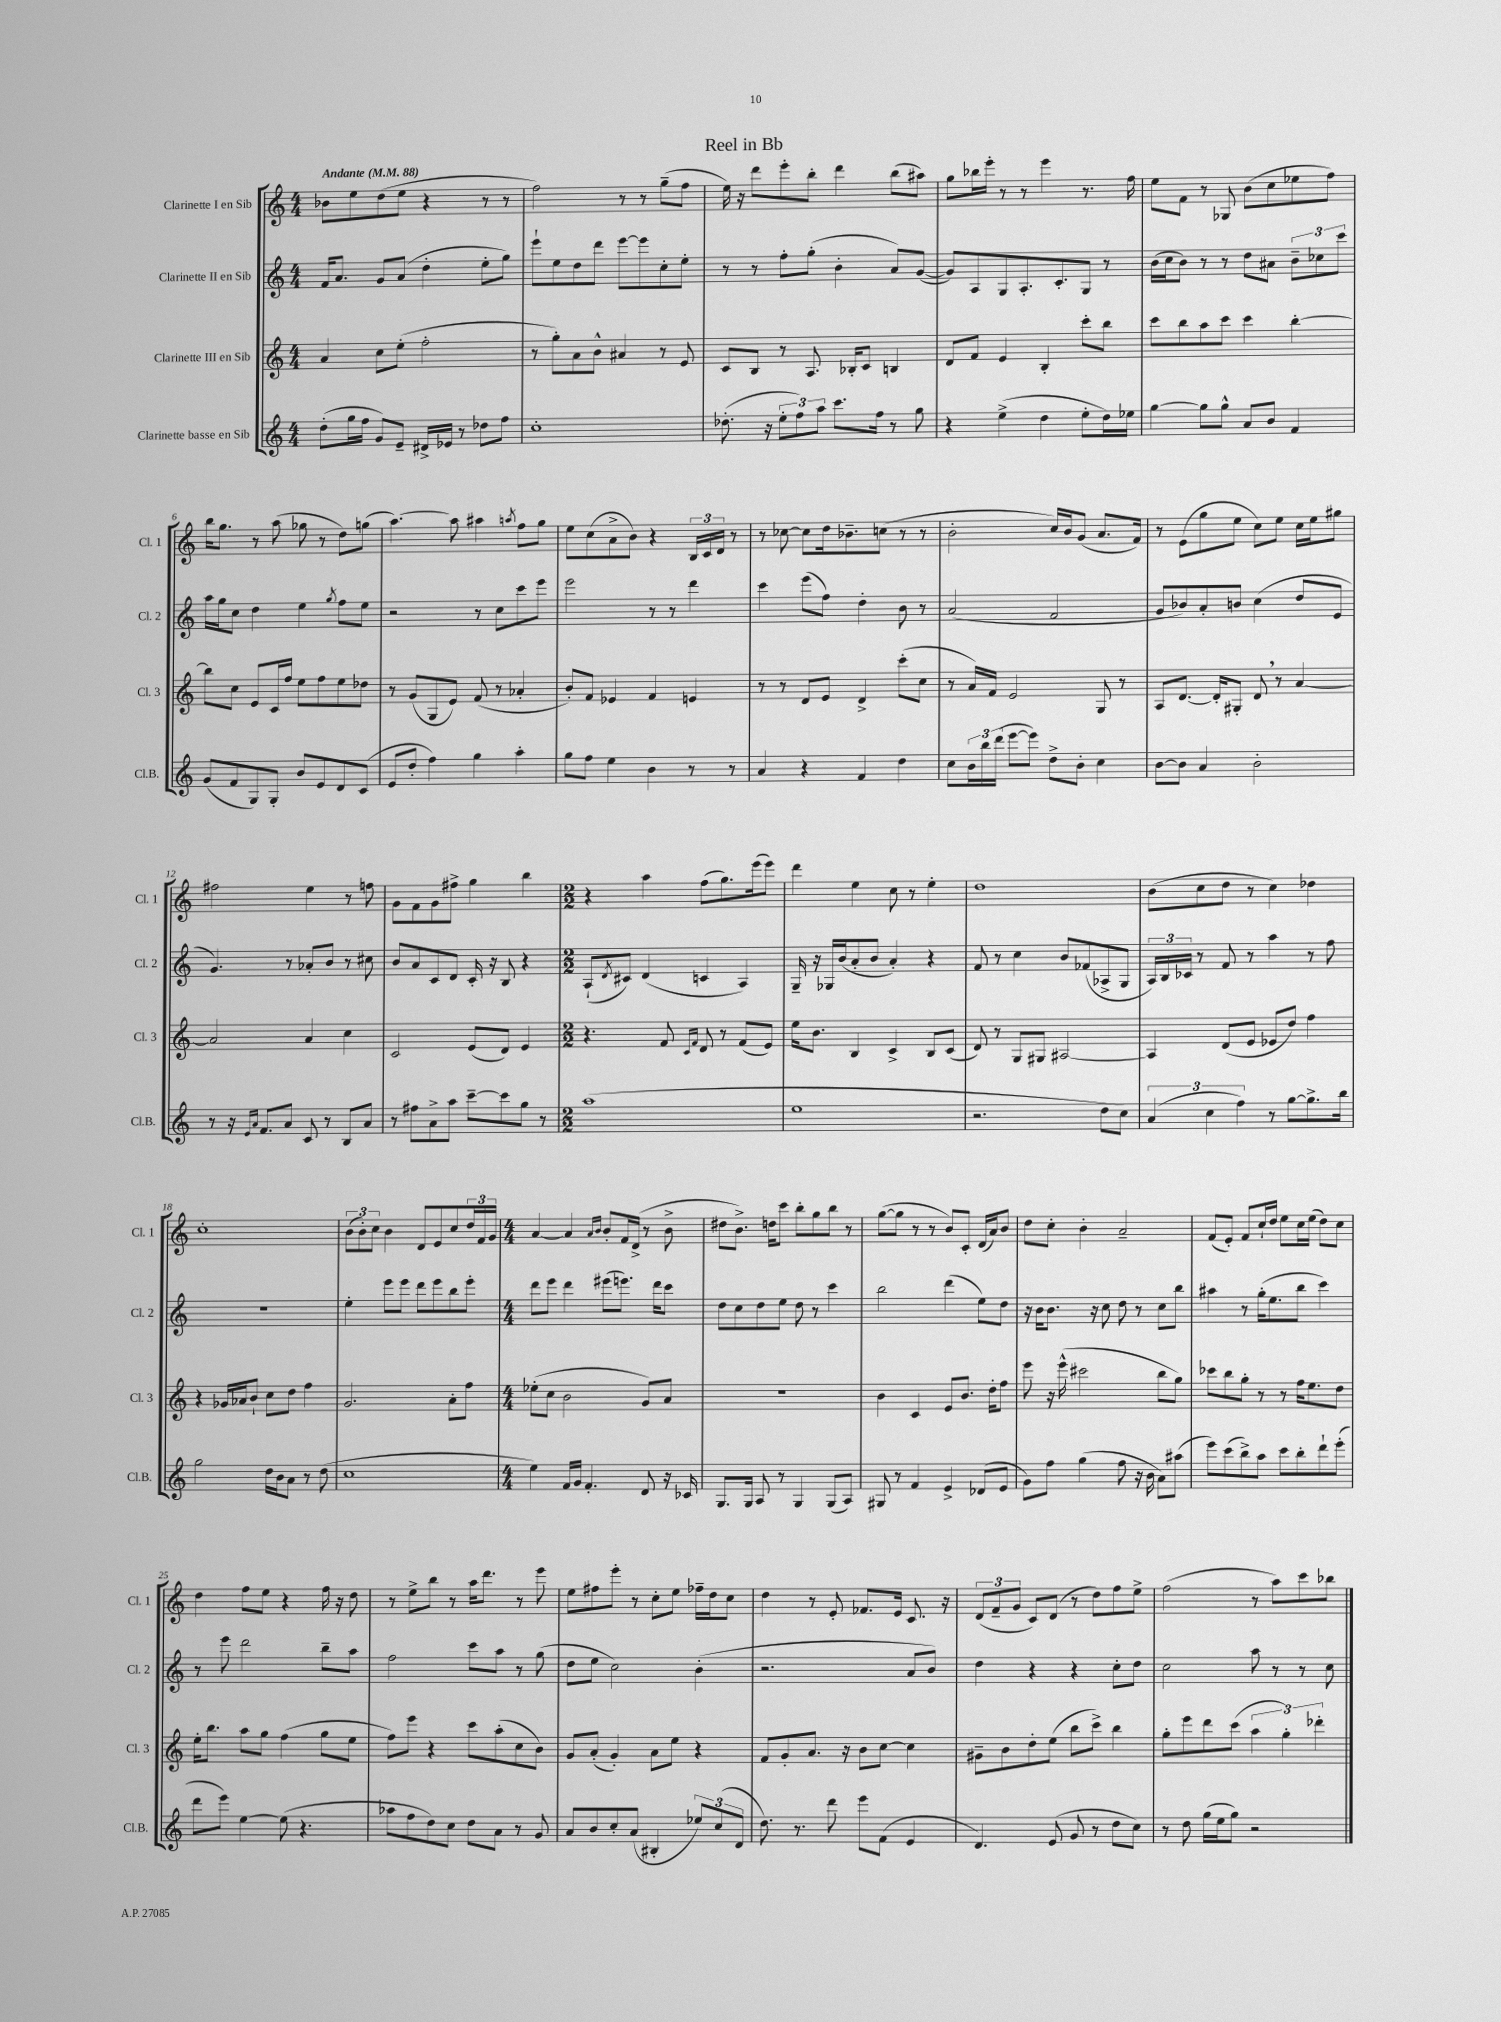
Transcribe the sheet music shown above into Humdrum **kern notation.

**kern	**kern	**kern	**kern
*staff4	*staff3	*staff2	*staff1
*clefG2	*clefG2	*clefG2	*clefG2
*k[]	*k[]	*k[]	*k[]
*M4/4	*M4/4	*M4/4	*M4/4
*MM88	*MM88	*MM88	*MM88
(8dd'	4a	16f	8b-
.	.	8.a	.
16gg	.	.	8ee
16ff	.	.	.
8g)	8cc	8g	(8dd
8e~	(8ee'	(8a	8ee
16d#^	2ff'	4dd'	4r
16e-	.	.	.
8r	.	.	.
8dd-	.	8ee'	8r
8ff	.	8gg)	8r
=	=	=	=
1cc'	8r	8eee`	2ff)
.	8gg')	8ee	.
.	8a	8dd	.
.	8b^^	8ddd	.
.	4a#	[8eee	8r
.	.	8eee]	8r
.	8r	8cc'	(8gg~
.	8e	8ee'	8ff
=	=	=	=
(8.dd-'	8c	8r	16ee)
.	.	.	16r
.	8B	8r	8ddd
16r	.	.	.
12ee'	8r	8ff'	8eee'
12ff)	.	.	.
.	8.A	(8gg'	8bb'
12aa	.	.	.
8.ccc	.	4b'	4ddd
.	16B-'	.	.
.	8c	.	.
16ff	.	.	.
8r	4B	8a)	(8bb
8gg	.	([8g	8aa#)
=	=	=	=
4r	8d	8g])	8gg
.	8f	8A	16bb-
.	.	.	16eee'
(4ee^	4e	8G	8r
.	.	8.A'	8r
4dd	4B'	.	4eee
.	.	8.c'	.
8ee'	8ccc'	8G	8.r
16dd)	8bb	8r	.
16ee-	.	.	16ff
=	=	=	=
[4gg	8ccc	(16b	8ee
.	.	16cc	.
.	8bb	8b)	8f
8gg]	8aa	8r	8r
8gg^^	8ccc	8r	8G-
8a	4ccc	8dd	(8b
8b	.	8a#	8cc
4f	[4bb'	12b~	8ee-
.	.	12cc-	.
.	.	.	8ff)
.	.	12ccc	.
=	=	=	=
(8g	8bb]	16aa	16bb
.	.	16gg	8.gg
8f	8cc	8cc	.
8G)	8e	4dd	8r
8G'	16c	.	(8aa
.	16ff	.	.
8b	8ee	4ee	8gg-
8e	8ff	.	8r
.	.	8qgg	.
8d	8ee	8ff	8dd)
(8c	8dd-	8ee	(8gg
=	=	=	=
8e	8r	2r	[4.aa)
8dd'	(8g	.	.
4ff)	8G	.	.
.	8e)	.	8aa]
4gg	(8f	8r	4aa#
.	8r	8cc	.
.	.	.	8qaa
4aa'	4a-'	8ccc	8ff
.	.	8eee	8gg
=	=	=	=
8gg	8b')	2eee	8ee
8ff	8f	.	(8cc
4ee	4e-	.	8a^
.	.	.	8b)
4b	4f	8r	4r
.	.	8r	.
8r	4e	4ddd	24B
.	.	.	24c
.	.	.	24d
8r	.	.	8r
=	=	=	=
4a	8r	4ccc	8r
.	8r	.	[8cc-
4r	8d	(8eee	8cc-]
.	8e	8ff)	16dd
.	.	.	8.b-~
4f	4d^	4dd'	.
.	.	.	(8cc
4dd	(8ccc'	8b	8r
.	8cc	8r	8r
=	=	=	=
8cc	8r	(2a	2b'
24b	16a)	.	.
24bb	.	.	.
.	16f	.	.
(24ddd	.	.	.
[8eee	2e	.	.
8eee])	.	.	.
8dd^	.	2f	16cc)
.	.	.	16b
8b'	.	.	(8g
4cc	8G	.	8.a
.	8r	.	.
.	.	.	16f)
=	=	=	=
[8b	8A	8g	8r
8b]	[8.d	8b-)	(8e
4a	.	8a'	8gg
.	16d']	.	.
.	8G#'	8b	8ee
2b'	8d	(4cc	8cc)
.	8r	.	8ee
.	[4a	8dd	16cc
.	.	.	16ee
.	.	8e	8gg#
=	=	=	=
8r	2a]	4.g)	2ff#
16r	.	.	.
16qqe	.	.	.
16qqa	.	.	.
8.f	.	.	.
8a	.	8r	.
8c	4a	8a-'	4ee
8r	.	8b	.
8B	4cc	8r	8r
8a	.	8cc#	8ff
=	=	=	=
8r	2c	8b	8g
8ff#	.	8a	8f
8a^	.	8c	8g
8aa	.	8d	8ff#^
[8ccc~	(8e	16c'	4gg
.	.	16r	.
8ccc]	8d)	8B	.
8gg	4e	4r	4bb
8r	.	.	.
=	=	=	=
*M2/2	*M2/2	*M2/2	*M2/2
(1aa	4.r	(8A`	4r
.	.	8qd	.
.	.	8c#)	.
.	.	(4d	4aa
.	8f	.	.
.	16qqc	.	.
.	16qqf	.	.
.	8d	4c	(8ff
.	8r	.	8.gg)
.	(8f	4A)	.
.	.	.	(16eee
.	8e)	.	8eee)
=	=	=	=
1ee	16ee	16G~	4ddd
.	8.b	16r	.
.	.	16G-	.
.	.	(16b	.
.	4B	8a'	4ee
.	.	8b	.
.	4c^	4a')	8cc
.	.	.	8r
.	8B	4r	4ee'
.	(8c	.	.
=	=	=	=
2.r	8d)	8f	1dd
.	8r	8r	.
.	8G	4cc	.
.	8G#	.	.
.	[2A#	8b	.
.	.	(8f-	.
8dd	.	8A-^	.
8cc)	.	8G	.
=	=	=	=
(6a	4A#]	24A)	(8b
.	.	24B	.
.	.	24c-	.
.	.	8r	8cc
6cc	.	.	.
.	(8d	8f	8dd
6ff)	.	.	.
.	8e	8r	8r
8r	8e-	4aa	4cc)
[8gg	8dd)	.	.
8.gg^]	4ff	8r	4dd-
.	.	8ff	.
16bb	.	.	.
=	=	=	=
2gg	4r	1r	1cc'
.	16g-	.	.
.	16a-	.	.
.	8b`	.	.
16dd	8cc	.	.
16b	.	.	.
8a	8dd	.	.
8r	4ff	.	.
(8dd	.	.	.
=	=	=	=
1cc	2.g	4ee'	(12b
.	.	.	12b')
.	.	.	12cc
.	.	8eee	4b
.	.	8eee	.
.	.	8ddd	8d
.	.	8eee	8e
.	8a'	8bb	8cc
.	8ff	8eee'	24dd
.	.	.	24f
.	.	.	24g
=	=	=	=
*M4/4	*M4/4	*M4/4	*M4/4
4ee)	(8ee-'	8ddd	[4a
.	8cc	8eee	.
16f	2b	4ddd	4a]
16g	.	.	.
4.f'	.	.	.
.	.	.	16qqa
.	.	.	16qqb
.	.	(8eee#	8b'
.	.	8.eee)	16f
.	.	.	(16d^
8d	8g)	.	8r
.	.	16ddd	.
16r	8a	8ccc	8b^
16c-	.	.	.
=	=	=	=
8.G	1r	8dd	8dd#
.	.	8cc	8.b^)
16G	.	.	.
8A	.	8dd	.
.	.	.	16dd
8r	.	8ee	8ccc
4G	.	8dd	8bb'
.	.	8r	8gg
(8G	.	4ccc	8bb
8A)	.	.	8r
=	=	=	=
8G#	4b	2bb	([8gg
8r	.	.	8gg]
4f	4c	.	8r
.	.	.	8r
4e^	8e	(4ddd	8b)
.	8.b	.	8c'
(8d-	.	8ee)	(16d
.	16dd'	.	16a)
8e	8ff	8dd	8b
=	=	=	=
8g)	8eee	16r	8dd
.	.	16b	.
8ff	16r	8.b	8cc'
.	(16eee^^	.	.
(4gg	2ccc#	.	4b'
.	.	16r	.
.	.	8cc	.
8ff	.	8dd	2a~
16r	.	8r	.
16b	.	.	.
8a)	8bb	8cc	.
(8aa#	8gg)	8bb	.
=	=	=	=
8eee)	8ccc-	4aa#	(8f
(8ccc	8bb	.	8e')
8bb^)	8gg'	8r	8f
8aa	8r	(16gg'	16cc`
.	.	8.ee	16dd
8ccc	8r	.	8ee
8bb'	16ff	8bb	16cc
.	8.ee	.	(16ee
8ddd`	.	4ccc)	8dd)
(8eee'	8dd	.	8cc
=	=	=	=
8ddd	16ee'	8r	4dd
.	8.bb	.	.
8eee)	.	8eee	.
[4ee	8aa	2ddd	8ff
.	8gg	.	8ee
(8ee]	(4ff	.	4r
4.r	.	.	.
.	8gg	8bb~	16ff
.	.	.	16r
.	8ee	8aa	8dd
=	=	=	=
8aa-	8ff)	2ff	8r
8ff	8eee	.	8ee^
8dd)	4r	.	8bb
8cc	.	.	8r
8dd	8ccc	8ccc	16aa
.	.	.	8.ddd
8a	(8aa'	8aa	.
8r	8cc	8r	8r
8g	8b)	(8gg	8eee
=	=	=	=
8a	8g	8dd	8ee
8b	(8a'	8ee	8ff#
8cc'	4g')	2cc)	8eee'
(8a	.	.	8r
4B#'	8a	.	8cc'
.	8ee	.	8ee
12ee-)	4r	(4b'	16ff-~
.	.	.	16dd
(12cc	.	.	.
.	.	.	8cc
12d	.	.	.
=	=	=	=
8.dd)	8f	2.r	4dd
.	8g'	.	.
8.r	.	.	.
.	8.a	.	8r
8ddd	.	.	8e'
.	16r	.	.
8eee	8b	.	8.f-
(8f	[8cc	.	.
.	.	.	16e
4e	4cc]	8a	8.c
.	.	8b)	.
.	.	.	16r
=	=	=	=
4.d)	8g#~	4dd	(12d
.	.	.	12f~
.	8b	.	.
.	.	.	12g
.	8dd'	4r	8c)
(8e	(8ee	.	(8d
8g	8bb	4r	8r
8r	8ccc^)	.	8dd)
8dd	4bb	8cc'	8ff
8cc)	.	8dd	8ee^
=	=	=	=
8r	8gg'	2cc	(2ff
8dd	8eee	.	.
(16gg	8ddd	.	.
16ee	.	.	.
8gg)	(8ccc	.	.
2r	6aa	8aa	8r
.	.	8r	8aa)
.	6gg')	.	.
.	.	8r	8ccc
.	6ddd-'	.	.
.	.	8cc	8bb-
==	==	==	==
*-	*-	*-	*-
